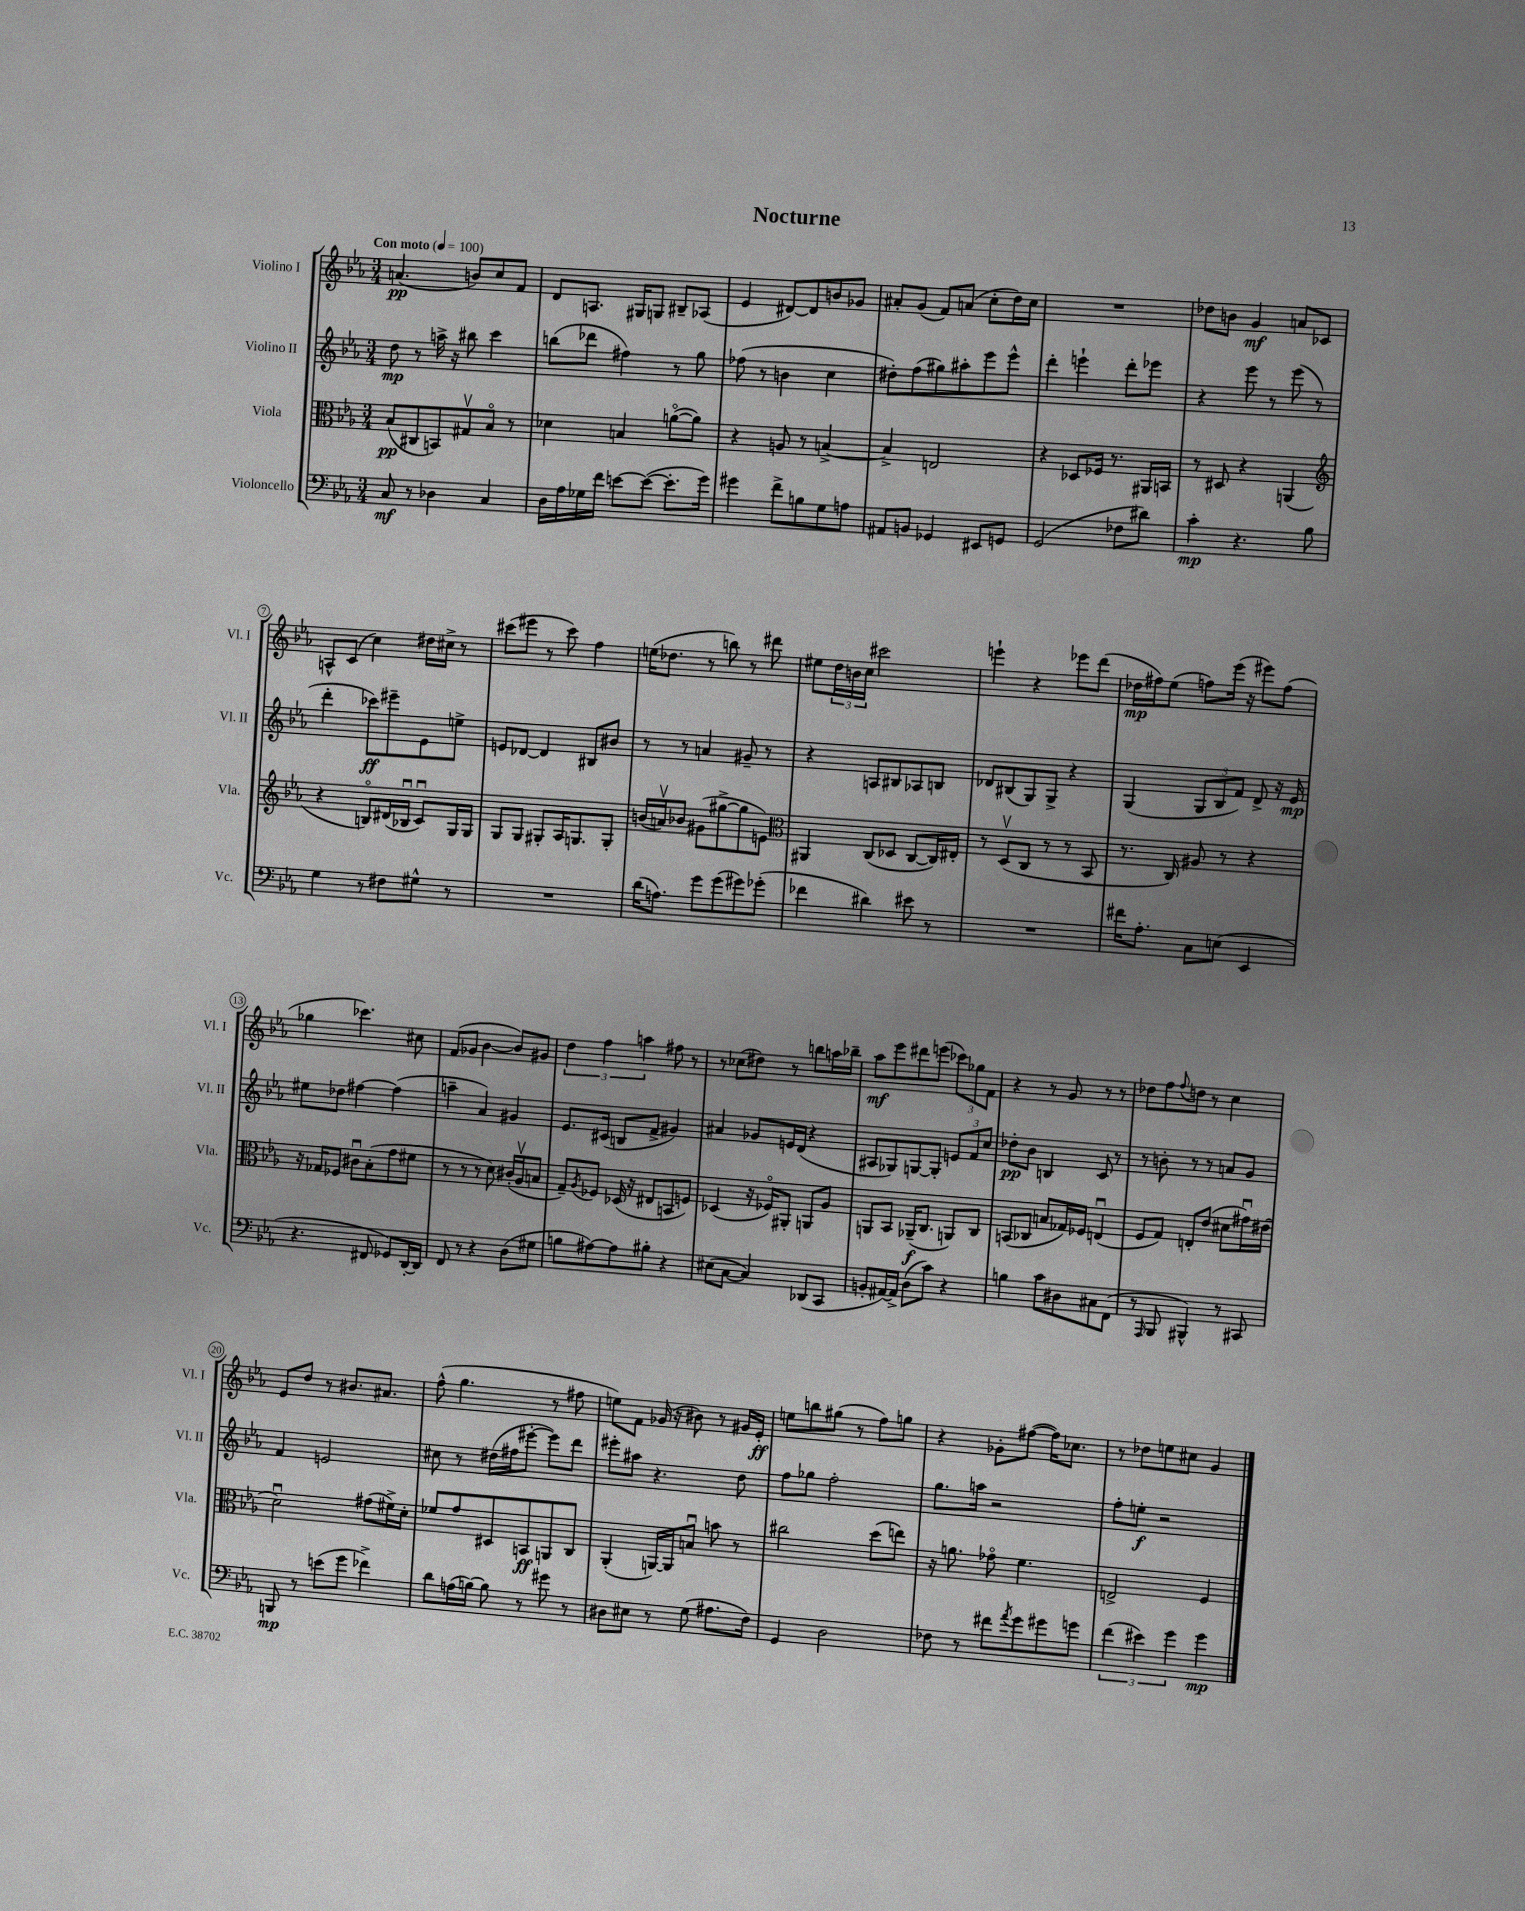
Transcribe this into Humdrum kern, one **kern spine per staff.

**kern	**dynam	**kern	**dynam	**kern	**dynam	**kern	**dynam
*part4	*part4	*part3	*part3	*part2	*part2	*part1	*part1
*staff4	*staff4	*staff3	*staff3	*staff2	*staff2	*staff1	*staff1
*I"Violoncello	*	*I"Viola	*	*I"Violino II	*	*I"Violino I	*
*I'Vc.	*	*I'Vla.	*	*I'Vl. II	*	*I'Vl. I	*
*clefF4	*	*clefC3	*	*clefG2	*	*clefG2	*
*k[b-e-a-]	*	*k[b-e-a-]	*	*k[b-e-a-]	*	*k[b-e-a-]	*
*M3/4	*	*M3/4	*	*M3/4	*	*M3/4	*
*MM100	*	*MM100	*	*MM100	*	*MM100	*
=1	=1	=1	=1	=1	=1	=1	=1
!	!	!	!	!	!	!LO:TX:a:B:t=Con moto	!
8C/	mf	(8B-/L	pp	8dd\	mp	(4.an/	pp
8r	.	8C#X/	.	8r	.	.	.
4D-X\	.	8BBn/)	.	16aan^\	.	.	.
.	.	.	.	16r	.	.	.
.	.	8G#Xv/	.	8bb#X\	.	8bn/L)	.
4C/	.	8B-/J	.	4ccc\	.	8cc/	.
.	.	8r	.	.	.	8f/J	.
=2	=2	=2	=2	=2	=2	=2	=2
16D\LL	.	4d-X\	.	(8bbn\L	.	8d/L	.
16A-\	.	.	.	.	.	.	.
16G-X\	.	.	.	8ddd-X\J	.	8.An/J	.
16f\JJ	.	.	.	.	.	.	.
[8en\L	.	4Bn/	.	4ff#X\)	.	.	.
.	.	.	.	.	.	16G#X/KL	.
(8e\J_	.	.	.	.	.	8Gn/J	.
8.e'\L]	.	([8an\L	.	8r	.	8B#X~/L	.
.	.	8a\J])	.	8gg\	.	(8A-X/J	.
16g\Jk)	.	.	.	.	.	.	.
=3	=3	=3	=3	=3	=3	=3	=3
4g#X\	.	4r	.	(8ff-X\	.	4e-/	.
.	.	.	.	8r	.	.	.
8f^\L	.	8An/	.	4bn\	.	[8d#X/L)	.
8Bn\	.	8r	.	.	.	8d#/]	.
8G\	.	[4Bn^/	.	4cc\	.	8bn/	.
8An\J	.	.	.	.	.	8g-X/J	.
=4	=4	=4	=4	=4	=4	=4	=4
8AA#X/L	.	4B^/]	.	8dd#X'\L)	.	8a#X'/L	.
8BBn/J	.	.	.	(8ff\	.	(8g/J	.
4GG-X/	.	2En/	.	8gg#X\)	.	8f/L)	.
.	.	.	.	8aa#X'\	.	(8an/J	.
8EE#X/L	.	.	.	8eee-\	.	8cc'\L	.
8GGn/J	.	.	.	8eee-^^\J	.	16dd\L)	.
.	.	.	.	.	.	16cc\JJ	.
=5	=5	=5	=5	=5	=5	=5	=5
(2GG/	.	4r	.	4ddd'\	.	2.r	.
.	.	8D-X/L	.	4eeen`\	.	.	.
.	.	16F-X/Jk	.	.	.	.	.
.	.	8.r	.	.	.	.	.
8F-X\L	.	.	.	8ddd'\L	.	.	.
8d#X\J)	.	16AA#X/LL	.	8eee-X\J	.	.	.
.	.	16BBn/JJ	.	.	.	.	.
=6	=6	=6	=6	=6	=6	=6	=6
4c'\	mp	8r	.	4r	.	8dd-X\L	.
.	.	8D#X/	.	.	.	8bn\J	.
4.r	.	4r	.	8eee-\	.	4g/	mf
.	.	.	.	8r	.	.	.
.	.	(4AAn/	.	(8eee-\	.	8an/L	.
8B-\	.	.	.	8r	.	8c-X/J	.
!!LO:LB:g=z
=7	=7	=7	=7	=7	=7	=7	=7
*	*	*clefG2	*	*	*	*	*
4G\	.	4r	.	4ddd'\	.	8An^^/L	.
.	.	.	.	.	.	(8c/J	.
8r	.	8Bn/L)	.	8ccc-X\L)	ff	4cc\)	.
8F#X\L	.	(16d#X/L	.	8eee#X~\	.	.	.
.	.	16B-Xu/JJ	.	.	.	.	.
8G#X^^\J	.	8cu/L)	.	8e-\	.	16dd#X\LL	.
.	.	.	.	.	.	16cc#X^\JJ	.
8r	.	16G/L	.	8een^\J	.	8r	.
.	.	16G/JJ	.	.	.	.	.
=8	=8	=8	=8	=8	=8	=8	=8
2.r	.	8G/L	.	8en/L	.	(8ccc#X\L	.
.	.	8G/J	.	[8d-X/J	.	8eee#X\J	.
.	.	8G#X'/L	.	4d-/]	.	8r	.
.	.	16A-/K	.	.	.	8ccc#\)	.
.	.	8.Gn/	.	.	.	.	.
.	.	.	.	8B#X/L	.	4ff\	.
.	.	8G'/J	.	8b#X/J	.	.	.
=9	=9	=9	=9	=9	=9	=9	=9
(16d\KL	.	(16bn/LL	.	8r	.	(16een\KL	.
8.An\J)	.	16anv/J)	.	.	.	8.dd-X\J	.
.	.	8b-X/J	.	8r	.	.	.
8g\L	.	(8g#X\L	.	4an/	.	8r	.
(8g\	.	[8gg#X^\	.	.	.	8bbn\)	.
8g#X\)	.	8gg#\]	.	8g#X~/	.	8r	.
(8g-X'\J	.	8en\J)	.	8r	.	8ddd#X\	.
=10	=10	=10	=10	=10	=10	=10	=10
*	*	*clefC3	*	*	*	*	*
4f-X\	.	4AA#X/	.	4r	.	8ee#X\L	.
.	.	.	.	.	.	24dd\L	.
.	.	.	.	.	.	24bn\	.
.	.	.	.	.	.	24cc\JJ	.
4d#X\)	.	(8C/L	.	8An/L	.	2ccc#X\	.
.	.	8D-X/J	.	8B#X/	.	.	.
8e#X\	.	[8C/L	.	8A-X/	.	.	.
8r	.	16C/L])	.	8Bn/J	.	.	.
.	.	16E#X'/JJ	.	.	.	.	.
=11	=11	=11	=11	=11	=11	=11	=11
2.r	.	8r	.	8d-X/L	.	4eeen`\	.
.	.	(8Dv/L	.	(8B#X/	.	.	.
.	.	8C/J	.	8G/)	.	4r	.
.	.	8r	.	8G^/J	.	.	.
.	.	8r	.	4r	.	8eee-X\L	.
.	.	8BB-/	.	.	.	(8ddd\J	.
=12	=12	=12	=12	=12	=12	=12	=12
16f#X\KL	.	8.r	.	(4G/	.	16dd-X\LL	mp
8.A-'\J	.	.	.	.	.	16ff#X\J)	.
.	.	.	.	.	.	(8ee-\J	.
.	.	16C/)	.	.	.	.	.
8C\L	.	8A#X/	.	12G/L	.	8ffn\L)	.
.	.	.	.	12B-/	.	.	.
(8En\J	.	8r	.	.	.	(16eee-\Jk	.
.	.	.	.	12f/J)	.	.	.
.	.	.	.	.	.	16r	.
4EE-/	.	4r	.	8d^/	.	8eee#X\L)	.
.	.	.	.	16r	.	(8ff\J	.
.	.	.	.	16e-/	mp	.	.
!!LO:LB:g=z
=13	=13	=13	=13	=13	=13	=13	=13
4.r	.	16r	.	8ee#X\L	.	4gg-X\	.
.	.	16G-X/KL	.	.	.	.	.
.	.	8F-X/J	.	8dd-X\J	.	.	.
.	.	8c#Xu\L	.	[4ff#X\	.	4.ccc-X\)	.
8FF#X/	.	(8B-'\	.	.	.	.	.
8GG-X/L)	.	8g\	.	(4ff#\]	.	.	.
[16DD'/L	.	8f#X\J	.	.	.	8cc#X\	.
16DD/JJ]	.	.	.	.	.	.	.
=14	=14	=14	=14	=14	=14	=14	=14
8FF/	.	8r	.	4aan~\	.	(8f/L	.
8r	.	8r	.	.	.	8g-X/J	.
4r	.	8r	.	4a-/)	.	[4b-\	.
.	.	8d\)	.	.	.	.	.
(8D\L	.	(16c#X'/LL	.	4g#X/	.	8b-/L])	.
.	.	16A-v/J	.	.	.	.	.
8G#X\J	.	8Bn/J	.	.	.	8g#X/J	.
=15	=15	=15	=15	=15	=15	=15	=15
8Bn\L	.	8G~/L)	.	8.e-/L	.	6dd\	.
.	.	8qA-/	.	.	.	.	.
[8A#X\)	.	8F-X/J	.	.	.	.	.
.	.	.	.	.	.	6ff\	.
.	.	.	.	(16c#X/Jk	.	.	.
8A#\]	.	(16D-X/	.	8Bn/L	.	.	.
.	.	16r	.	.	.	.	.
.	.	.	.	.	.	6aan\	.
8B#X'\J	.	8E#X/L	.	8f^/J	.	.	.
4r	.	8BBn/	.	4g#X/)	.	8ff#X\	.
.	.	8Fn/J)	.	.	.	8r	.
=16	=16	=16	=16	=16	=16	=16	=16
(8E#X\L	.	(4D-X/	.	4a#X/	.	8r	.
[8C\J	.	.	.	.	.	(8cc-X\L	.
4C/])	.	16r	.	8g-X/L	.	8dd#X\J)	.
.	.	16F-X/KL)	.	.	.	.	.
.	.	8AA#X'/J	.	16en/L	.	8r	.
.	.	.	.	(16d/JJ	.	.	.
(8DD-X/L	.	8AAn/L	.	4r	.	8bbn\L	.
8CC/J	.	8A-/J	.	.	.	16aan\L	.
.	.	.	.	.	.	16bb-X~\JJ	.
=17	=17	=17	=17	=17	=17	=17	=17
8BBn'/L	.	8AAn/L	.	8A#X/L	.	8aa-\L	mf
[16AA#X/L)	.	8BB-/J	.	8G-X/)	.	8eee-\	.
16AA#^/JJ]	.	.	.	.	.	.	.
(8D\L	.	(16AA-X~/KL	f	[8Gn/	.	8ddd#X\	.
.	.	8.C/J	.	.	.	.	.
8c\J)	.	.	.	8G'/J]	.	(8eeen\J	.
4r	.	8AAn/L)	.	12en/L	.	12ccc-X\L)	.
.	.	.	.	12f/	.	12gg-X\	.
.	.	8C/J	.	.	.	.	.
.	.	.	.	12cc/J	.	12f\J	.
=18	=18	=18	=18	=18	=18	=18	=18
4Bn\	.	(8BBn/L	.	8dd-X'\L	pp	4r	.
.	.	8C-X/J	.	8b-\J	.	.	.
8c\L	.	8Bn/L	.	4Bn/	.	8r	.
8D#X\	.	16G-X/L)	.	.	.	8g/	.
.	.	16F-X/JJ	.	.	.	.	.
8C#X\	.	(4Enu/	.	8c/	.	8r	.
(8FF\J	.	.	.	8r	.	8r	.
=19	=19	=19	=19	=19	=19	=19	=19
8r	.	8F/L	.	8r	.	8dd-X\L	.
16qqAAA-/	.	.	.	.	.	.	.
8BBB-/	.	8G/J)	.	8bn'\	.	8ff\	.
.	.	.	.	.	.	8qqff/	.
4BBB#X^^/)	.	8En'/L	.	8r	.	8ddn\J	.
.	.	(8e-/J	.	8r	.	8r	.
8r	.	8d#X\L	.	8an/L	.	4cc\	.
8CC#X/	.	16g#Xu\L)	.	8g/J	.	.	.
.	.	(16e#X\JJ	.	.	.	.	.
!!LO:LB:g=z
=20	=20	=20	=20	=20	=20	=20	=20
8BBBn/	mp	2du\)	.	4f/	.	8e-/L	.
8r	.	.	.	.	.	8dd/J	.
(8en\L	.	.	.	2en/	.	8r	.
8g\J	.	.	.	.	.	8.b#X/L	.
4f-X^\)	.	(8g#X\L	.	.	.	.	.
.	.	.	.	.	.	8.a#X/J	.
.	.	16f#X^\L)	.	.	.	.	.
.	.	16d'\JJ	.	.	.	.	.
=21	=21	=21	=21	=21	=21	=21	=21
8d\L	.	8f-X/L	.	8cc#X\	.	(8ff^^\	.
(16An\L	.	8g/	.	8r	.	4.gg\	.
[16Bn\JJ)	.	.	.	.	.	.	.
8B\]	.	8D#X/	.	(16dd#X\LL	.	.	.
.	.	.	.	16ff#X\J	.	.	.
8r	.	8BBn/	ff	[8eee#X'\J	.	.	.
8g#X\	.	8AAn/	.	8eee#\L])	.	8r	.
8r	.	8C/J	.	8ddd\J	.	8ff#X\	.
=22	=22	=22	=22	=22	=22	=22	=22
8D#X\L	.	(4AA-'/	.	8eee#X'\L	.	8een\L)	.
8E#X\J	.	.	.	8aa#X\J	.	8f\J	.
8r	.	[16AAn/LL)	.	4.r	.	(16g-X/	.
.	.	16AA/J]	.	.	.	16r	.
(8G\	.	8Bnu/J	.	.	.	8b#X\)	.
8.A#X\L	.	8bn\	.	.	.	8r	.
.	.	8r	.	8dd\	.	16g#X/LL	.
16F\Jk)	.	.	.	.	.	16e-'/JJ	ff
=23	=23	=23	=23	=23	=23	=23	=23
4GG/	.	2cc#X\	.	8ff\L	.	8een\L	.
.	.	.	.	8gg-X\J	.	8bbn\	.
2D\	.	.	.	2ff'\	.	(8gg#X\J	.
.	.	.	.	.	.	8r	.
.	.	(8dd\L	.	.	.	8ff\L)	.
.	.	8een\J)	.	.	.	8ggn\J	.
=24	=24	=24	=24	=24	=24	=24	=24
8F-X\	.	16r	.	8.gg\L	.	4r	.
.	.	8.an\	.	.	.	.	.
8r	.	.	.	.	.	.	.
.	.	.	.	16aan\Jk	.	.	.
8f#X\L	.	8g-X\	.	2r	.	8g-X'\L	.
8qa-/	.	.	.	.	.	.	.
8g\	.	4.f\	.	.	.	([8ff#X\J	.
8g#X\	.	.	.	.	.	16ff#\KL])	.
.	.	.	.	.	.	8.cc-X\J	.
8gn\J	.	.	.	.	.	.	.
=25	=25	=25	=25	=25	=25	=25	=25
(6f\	.	2En^/	.	8ff'\L	.	8r	.
.	.	.	.	8een'\J	f	8dd-X\L	.
6e#X\)	.	.	.	.	.	.	.
.	.	.	.	2r	.	8een\	.
6g\	.	.	.	.	.	.	.
.	.	.	.	.	.	8cc#X\J	.
4g\	mp	4F/	.	.	.	4g/	.
==	==	==	==	==	==	==	==
*-	*-	*-	*-	*-	*-	*-	*-
